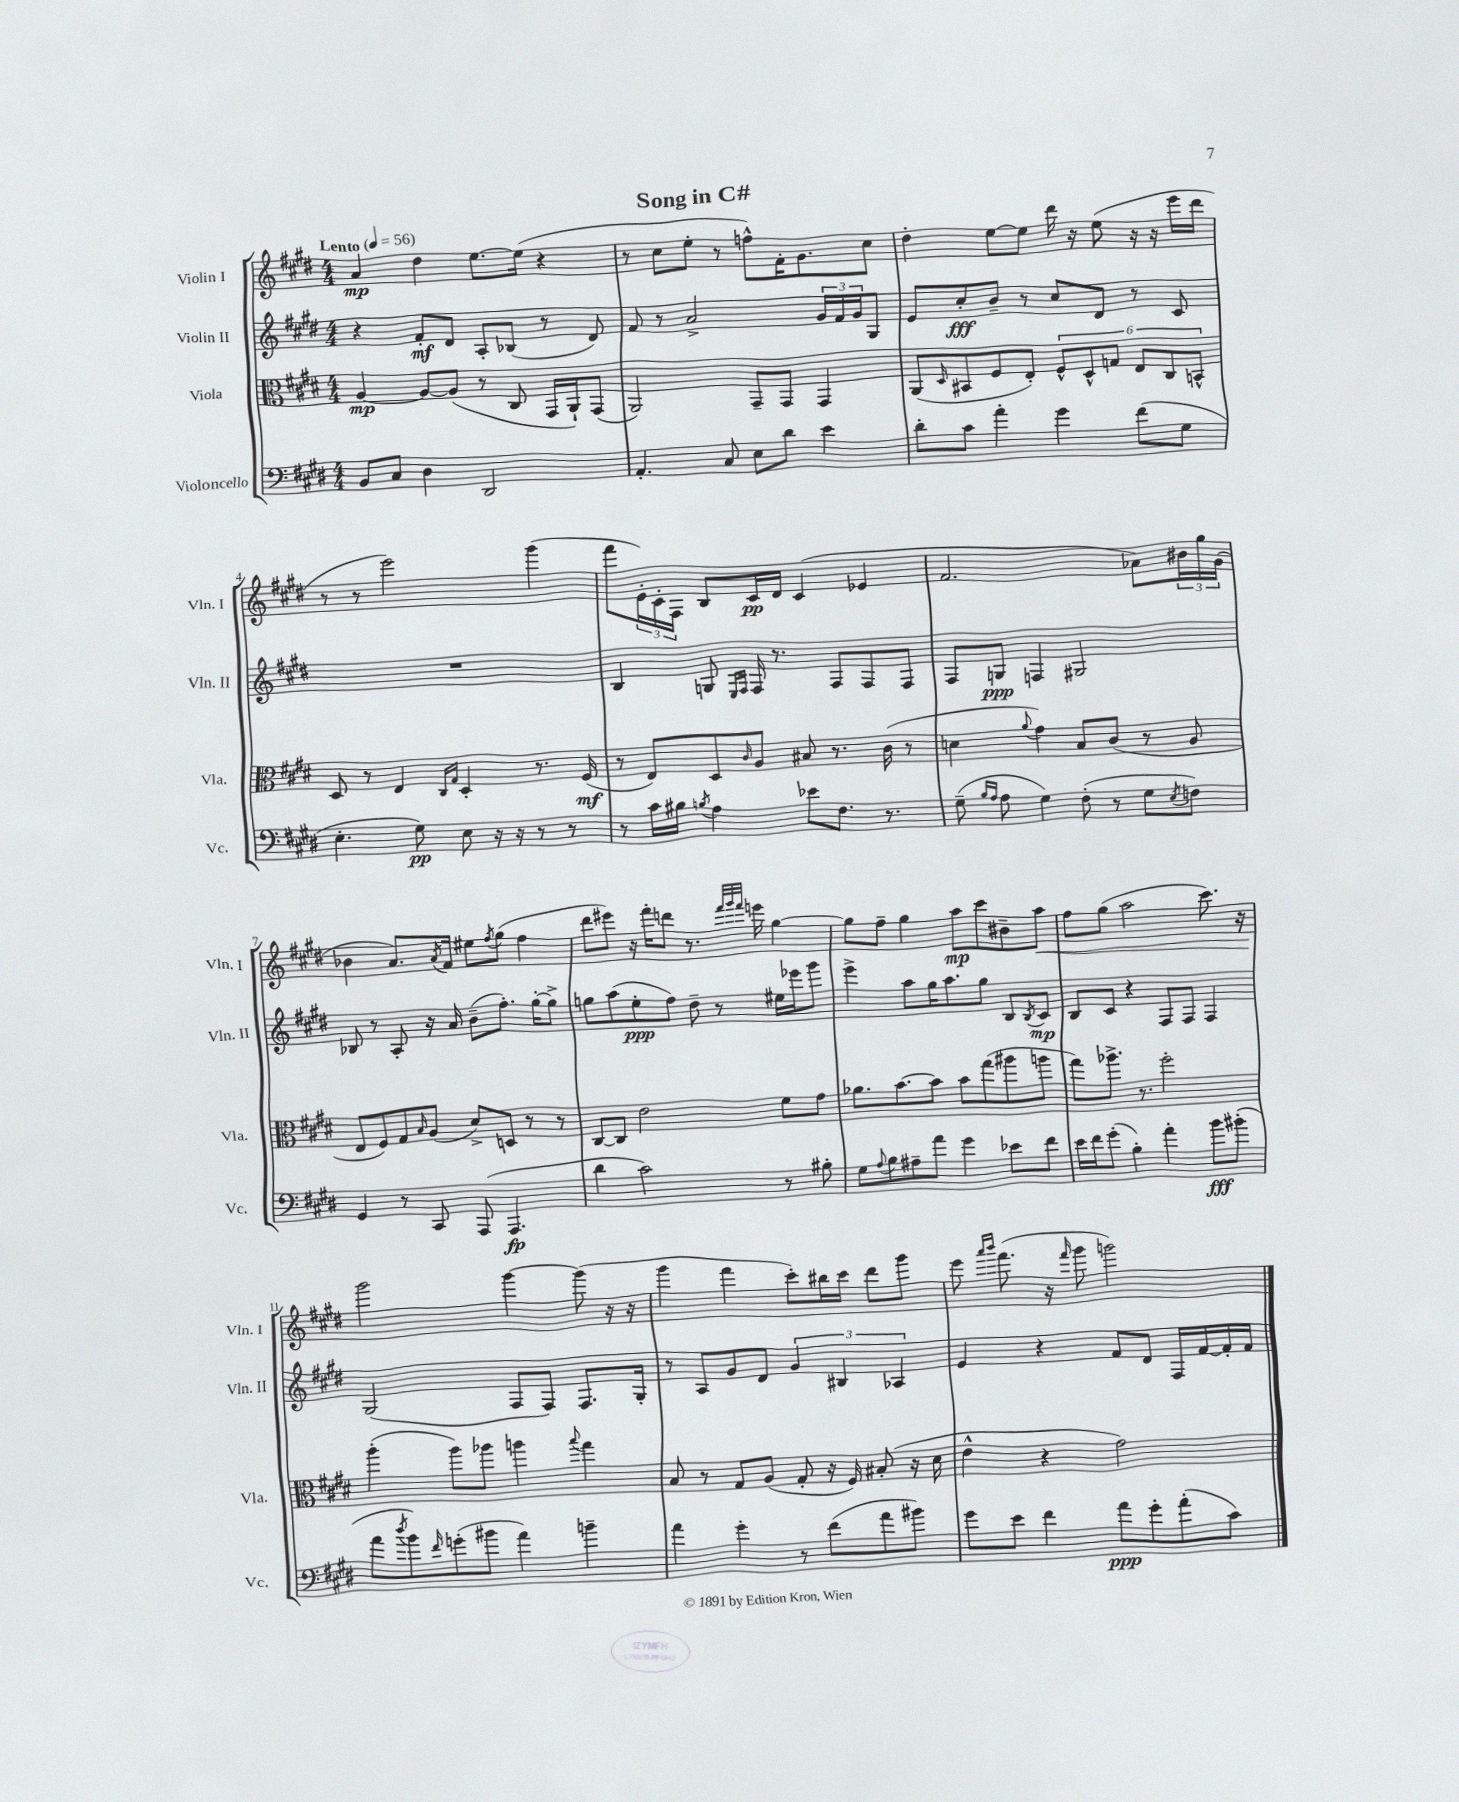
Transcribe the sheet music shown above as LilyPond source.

\header { title = "Song in C#" }
<<
\new StaffGroup <<
\new Staff = "s0" \with { instrumentName = "Violin I" shortInstrumentName = "Vln. I" } {
    \clef treble \key e \major \numericTimeSignature \time 4/4 \tempo "Lento" 4 = 56
    a'4\mp dis''4 e''8.~ e''16( r4 |
    r8 cis''8 e''8-. r8 f''8-^) fis'16-. gis'8. cis''8 |
    dis''4-. e''8~ e''8 dis'''16 r16 e''8( r16 r16 e'''16 dis'''16 |
    r8 r8 e'''2) gis'''4( |
    fis'''8 \tuplet 3/2 { e'16-.) cis'16-. fis16 } b8 cis'16\pp dis'16 cis'4( ees'4 |
    fis'2. aes'8) \tuplet 3/2 { bis'16 gis''16 gis'16( } |
    bes'4 a'8.) \acciaccatura { a'8 } fis'16 eis''8 \acciaccatura { fis''8 } gis''8( fis''4 |
    dis'''8 eis'''8) r16 fis'''16-. d'''8 r8. \grace { fis'''32 gis'''32 fis'''32 } e'''16 gis''4~ |
    gis''8 fis''8-- gis''4 a''8\mp cis'''8 bis'8-- a''8\< |
    fis''8 gis''8( a''2 cis'''8.) r16 |
    gis'''2\! gis'''4~ gis'''8( r16 r16 |
    gis'''4 fis'''4 cis'''8-.) bis''16 cis'''16 dis'''8 gis'''8 |
    e'''8 \grace { a'''16 b'''16 } fis'''8.( r16 \grace { fis'''16 } gis'''8 g'''2) \bar "|." |
}
\new Staff = "s1" \with { instrumentName = "Violin II" shortInstrumentName = "Vln. II" } {
    \clef treble \key e \major \numericTimeSignature \time 4/4
    r4 fis'8-.\mf dis'8 a8-. bes8( r8 dis'8) |
    fis'8 r8 a'2-> \tuplet 3/2 { gis'16 fis'16 gis'16 } gis8 |
    e'8 cis''8-.\fff b'8-- r8 cis''8 dis'8 r8 cis'8 |
    R1 |
    b4 g8 \grace { e16 fis16 } fis16 r8. fis8 fis8 fis8 |
    fis8 g8\ppp f4 gis2 |
    bes8 r8 a8-. r16 a'16 b'8--( fis''8.-.) gis''16~-. gis''8-> |
    g''8 a''8( e''8-.\ppp fis''8) dis''8-- r8 eis''16 ees'''16 gis'''8 |
    e'''4-> a''8 gis''16 a''8. gis''8 b8 \acciaccatura { b8 } cis'8\mp |
    b8 cis'8 r4 fis8 fis8 fis4 |
    gis2( fis8 fis8) fis8. gis16-. |
    r8 a8 gis'8 dis'8 \tuplet 3/2 { gis'4 bis4 aes4 } |
    e'4 r4 fis'8 dis'8 fis16 fis'16~ fis'16-. fis'16 \bar "|." |
}
\new Staff = "s2" \with { instrumentName = "Viola" shortInstrumentName = "Vla." } {
    \clef alto \key e \major \numericTimeSignature \time 4/4
    a4~\mp a8~ a8( r8 cis8 gis,16 a,16-!) gis,8( |
    a,2) gis,8-- gis,8 gis,4 |
    a,8( \grace { dis16 } bis,8 fis8 e8-.) \tuplet 6/4 { fis8-^ dis8-^ g8 e8 cis8 b,8-^ } |
    dis8 r8 e4 \grace { cis16 gis16 } dis4-. r8. fis16\mf( |
    r8 e8) dis8 \grace { cis'16 } a8 bis8 r8. cis'16( r8 |
    d'4 \appoggiatura { a'8 } gis'4) b8 cis'8( r8 a8 |
    e8 fis8) gis8 \grace { b16 } a8( dis'8->) d8 r8 r8 |
    cis8~ cis8 e'2 fis'8 gis'8 |
    aes'8. b'8.~ b'8 b'8 gis''8( ais''8 a''8 |
    gis''8) aes''8.-> r8. fis''2-. |
    a''4-.( a''8) aes''8 a''4 \appoggiatura { b''8 } gis''4 |
    b8 r8 gis8 a8( gis8-. r16 fis16) bis8-.( r16 dis'16 |
    e'4-^ r4 gis'2) \bar "|." |
}
\new Staff = "s3" \with { instrumentName = "Violoncello" shortInstrumentName = "Vc." } {
    \clef bass \key e \major \numericTimeSignature \time 4/4
    b,8 cis8 dis4 dis,2 |
    a,4.-. cis8 e8 dis'8 e'4 |
    dis'8-. cis'8 a'4-. gis'4 fis'8( gis8 |
    e4.-. gis8\pp) e8 r16 r16 r8 r8 |
    r8 cis'16 bis16 \acciaccatura { b8 } a4 ees'8 fis8. r8. |
    gis8--( \grace { b16 a16 } a8 gis4) fis8-.( r8 gis8 \acciaccatura { e8 } f8) |
    gis,4 r8 cis,8 a,,8( a,,4.\fp |
    dis'4 cis'2) r8 bis8-. |
    gis8 \appoggiatura { a8 } b8 ais8-- a'8 gis'4 ees'8 fis'8 |
    e'16 fis'16 gis'8-.( b4-.) a'4-. b'8\fff bis'8-.( |
    a'8 \acciaccatura { dis''8 } b'8) \grace { fis'16 } g'8-.( bis'8 a'4) b'4-- |
    a'4 gis'4-. r8 fis'8( a'8 bis'8) |
    gis'8 e'8 fis'4 a'8\ppp gis'8-. a'8-.( cis'8) \bar "|." |
}
>>
>>
